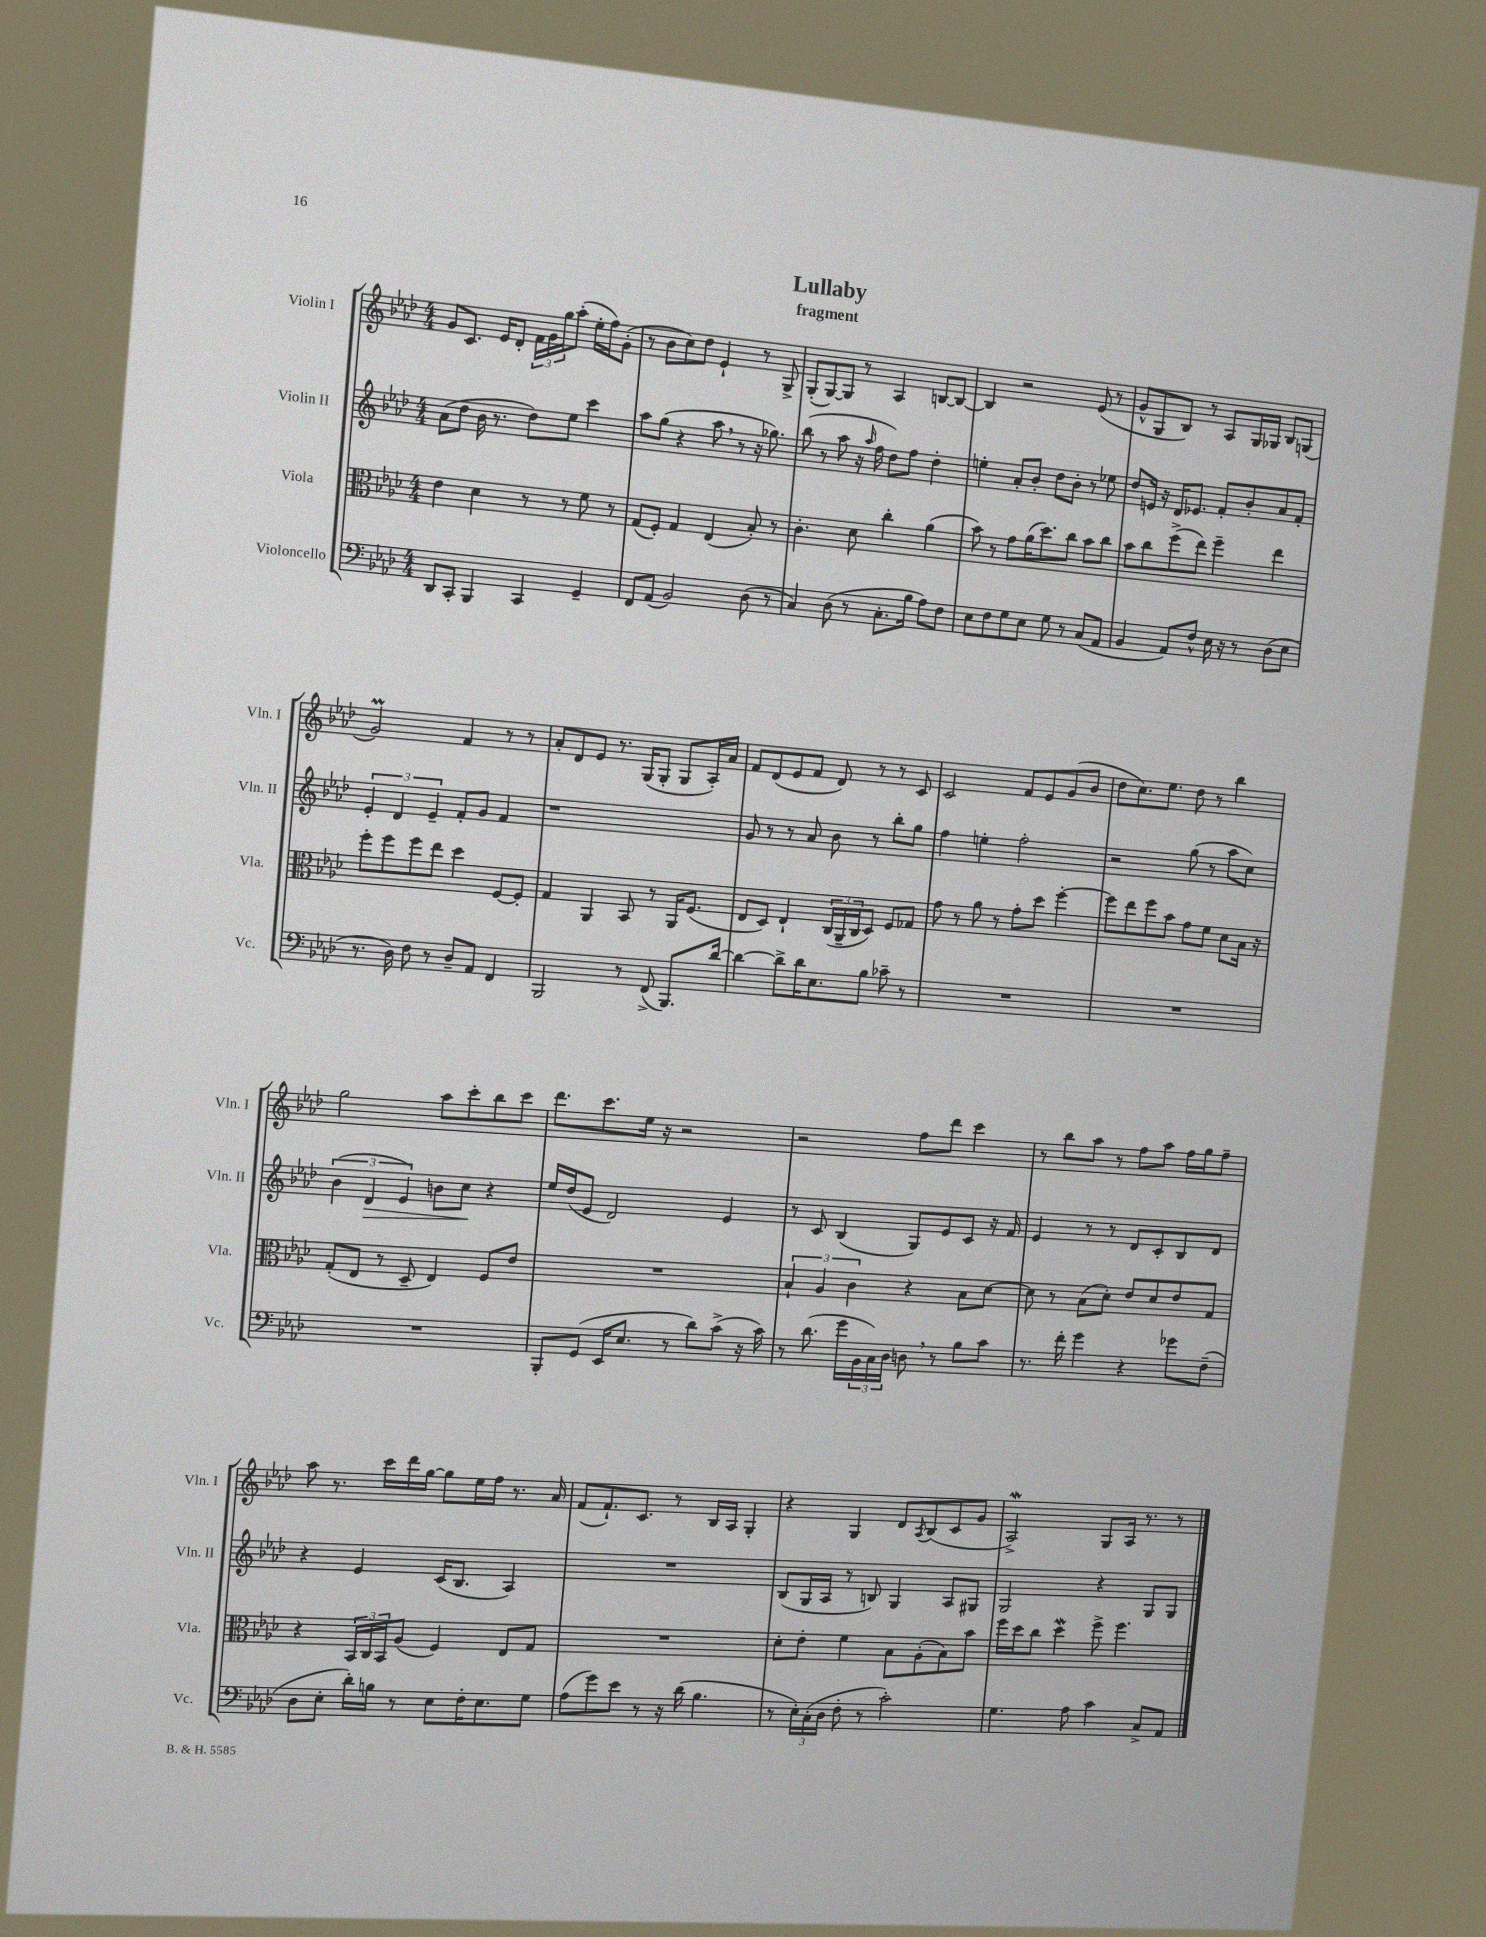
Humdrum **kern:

**kern	**kern	**kern	**kern
*staff4	*staff3	*staff2	*staff1
*clefF4	*clefC3	*clefG2	*clefG2
*k[b-e-a-d-]	*k[b-e-a-d-]	*k[b-e-a-d-]	*k[b-e-a-d-]
*M4/4	*M4/4	*M4/4	*M4/4
8DD-	4e-	(8a-	8g
8CC'	.	8dd-	8.c
4BBB-	4d-	16b-	.
.	.	8.r	16e-
.	.	.	8d-'
4CC	8r	8dd-)	24f
.	.	.	24g
.	.	.	24gg
.	8r	8ee-	(8aa-'
4GG~	8f	4ccc	16ee-'
.	.	.	16ff)
.	8r	.	(8g'
=	=	=	=
8FF	(8G	8aa-	8r
(8AA-	8F')	(8gg	8b-
2BB-)	4G	4r	8cc)
.	.	.	8dd-
.	(4E-	8aa-	4e-`
.	.	8r	.
(8D-	8B-')	16r	8r
.	.	8.gg-)	.
8r	8r	.	8G^
=	=	=	=
4C)	4.c'	(8bb-	(8G'
.	.	8r	[8G)
(8D-	.	8aa-	8G]
8r	8d-	16r	8r
.	.	16qqaa-	.
.	.	16ff	.
8.C'	4cc'	8dd-)	4A-
.	.	8ff	.
16B-	.	.	.
8A-)	(4a-	4dd-'	[8B
8F	.	.	8B_
=	=	=	=
8E-	8b-)	4ee'	4B]
8F	8r	.	.
8G	8g	8a-'	2r
8E-	(16a-	8b-'	.
.	8.dd-)	.	.
8G	.	8dd-	.
8r	8cc	8b-'	.
(8C	8b-	8r	(8e-
8AA-	8cc	8ee-	8r
=	=	=	=
4BB-	8b-	8dd-	8g^^
.	8cc	16e	8G
.	.	16r	.
8AA-)	(8ff^	16d-	8B-)
.	.	8.e-	.
8F^^	8ee-)	.	8r
16E-	4ff~	8f'	8A-
16r	.	.	.
8r	.	8b-'	16G
.	.	.	16G-
(8D-	4ee-	8a-	8B-
8E-	.	8f'	(8G
=	=	=	=
8.r	8ff'	6e-'	2g)
.	8ff	.	.
.	.	6d-	.
16D-)	.	.	.
8F	8ff	.	.
.	.	6e-~	.
8r	8ee-	.	.
8D-~	4dd-	8f'	4f
8AA-	.	8g	.
4FF	[8F	4f	8r
.	8F']	.	8r
=	=	=	=
2BBB-	4G	1r	8a-'
.	.	.	8d-
.	4AA-	.	8e-
.	.	.	8.r
8r	8BB-	.	.
.	.	.	(16G
(8FF^	8r	.	8G'
8.BBB-)	16AA-	.	8G
.	(8.F	.	.
.	.	.	16A-')
[16d-	.	.	16a-
=	=	=	=
4d-_	8E-	8g	8f
.	8D-)	8r	(8d-
8d-^]	4E-`	8r	8e-
16d-	.	8a-	8f
8.E-	.	.	.
.	(24C	8b-	8d-)
.	24AA-~	.	.
.	24C	.	.
8B-	8D-)	8r	8r
8c-~	8F	8bb-'	8r
8r	8G-	8gg	8c
=	=	=	=
1r	8g	4ff	2c
.	8r	.	.
.	8a-	4ee'	.
.	8r	.	.
.	8g'	2ff'	8f
.	8dd-	.	8e-
.	[4ff'	.	(8g
.	.	.	8b-
=	=	=	=
1r	8ff]	2r	8dd-
.	8ee-	.	8.cc)
.	8ff	.	.
.	.	.	8.ee-
.	8b-	.	.
.	8g	(8gg	8dd-
.	8f	8r	8r
.	8d-	8aa-	4bb-
.	16B-	8cc)	.
.	16r	.	.
=	=	=	=
1r	(8G'	(6b-	2gg
.	8E-	.	.
.	.	6d-	.
.	8r	.	.
.	.	6e-)	.
.	8D-~	.	.
.	4E-)	8b	8aa-
.	.	8cc	8ccc'
.	8F	4r	8bb-
.	8e-	.	8ccc
=	=	=	=
8BBB-'	1r	16ee-	8.ddd-
.	.	(16dd-	.
(8GG	.	8e-	.
.	.	.	8.ccc
16EE-	.	2d-)	.
8.E-	.	.	.
.	.	.	16ee-
.	.	.	16r
8r	.	.	2r
8d-)	.	.	.
(8c^	.	4e-	.
16r	.	.	.
16c)	.	.	.
=	=	=	=
8r	6B-`	8r	2r
(8.d-	.	8c	.
.	6A-	.	.
.	.	(4B-	.
16g	.	.	.
.	6c	.	.
24BB-	.	.	.
24C)	.	.	.
24D-	.	.	.
8D	4r	8G)	8ff
8r	.	8e-	8ddd-
8B-	8B-	8c	4ccc
8c	[8d-	16r	.
.	.	16f	.
=	=	=	=
8.r	8d-]	4e-	8r
.	8r	.	8bb-
16f'	.	.	.
4g	(8B-	8r	8aa-
.	8d-')	8r	8r
4r	8e-	8d-	8ff
.	8d-	8c'	8aa-
8g-	8e-	8B-	16ff
.	.	.	16gg
(8F~	8G	8d-	8ff~
=	=	=	=
8D-	4r	4r	8aa-
8E-'	.	.	8.r
16d-')	24BB-	4e-	.
.	24C	.	.
16B	.	.	16ccc
.	24BB-	.	.
8r	(8A-	.	16ddd-
.	.	.	[16gg
8E-	4F)	(16c	8gg]
.	.	8.B-	.
16F'	.	.	16ee-
8.E-	.	.	16ff
.	8E-	4A-)	8.r
8G	8G	.	.
.	.	.	16a-
=	=	=	=
(8A-	1r	1r	(8f
8g)	.	.	8.f`)
8e-	.	.	.
.	.	.	8.c
8r	.	.	.
16r	.	.	8r
(16d-	.	.	.
4.B-	.	.	16B-
.	.	.	16A-
.	.	.	4G'
=	=	=	=
8r	8d-'	(8B-	4r
24E-')	8e-'	16G	.
(24C'	.	.	.
.	.	16A-	.
24D-	.	.	.
8F'	4f	8r	4G
8r	.	8B)	.
2c')	8B-	4G	8d-
.	.	.	8qA-
.	(8A-'	.	(8B-
.	8B-)	8A-	8c
.	8b-	8G#	8g
=	=	=	=
4.G	16ff	2G	2A-^)
.	16dd-	.	.
.	8cc	.	.
.	4dd-	.	.
8A-	.	.	.
4c	8ff^	4r	8G
.	4.ff	.	16A-
.	.	.	8.r
8C^	.	8G	.
8AA-	.	8G	8r
==	==	==	==
*-	*-	*-	*-
